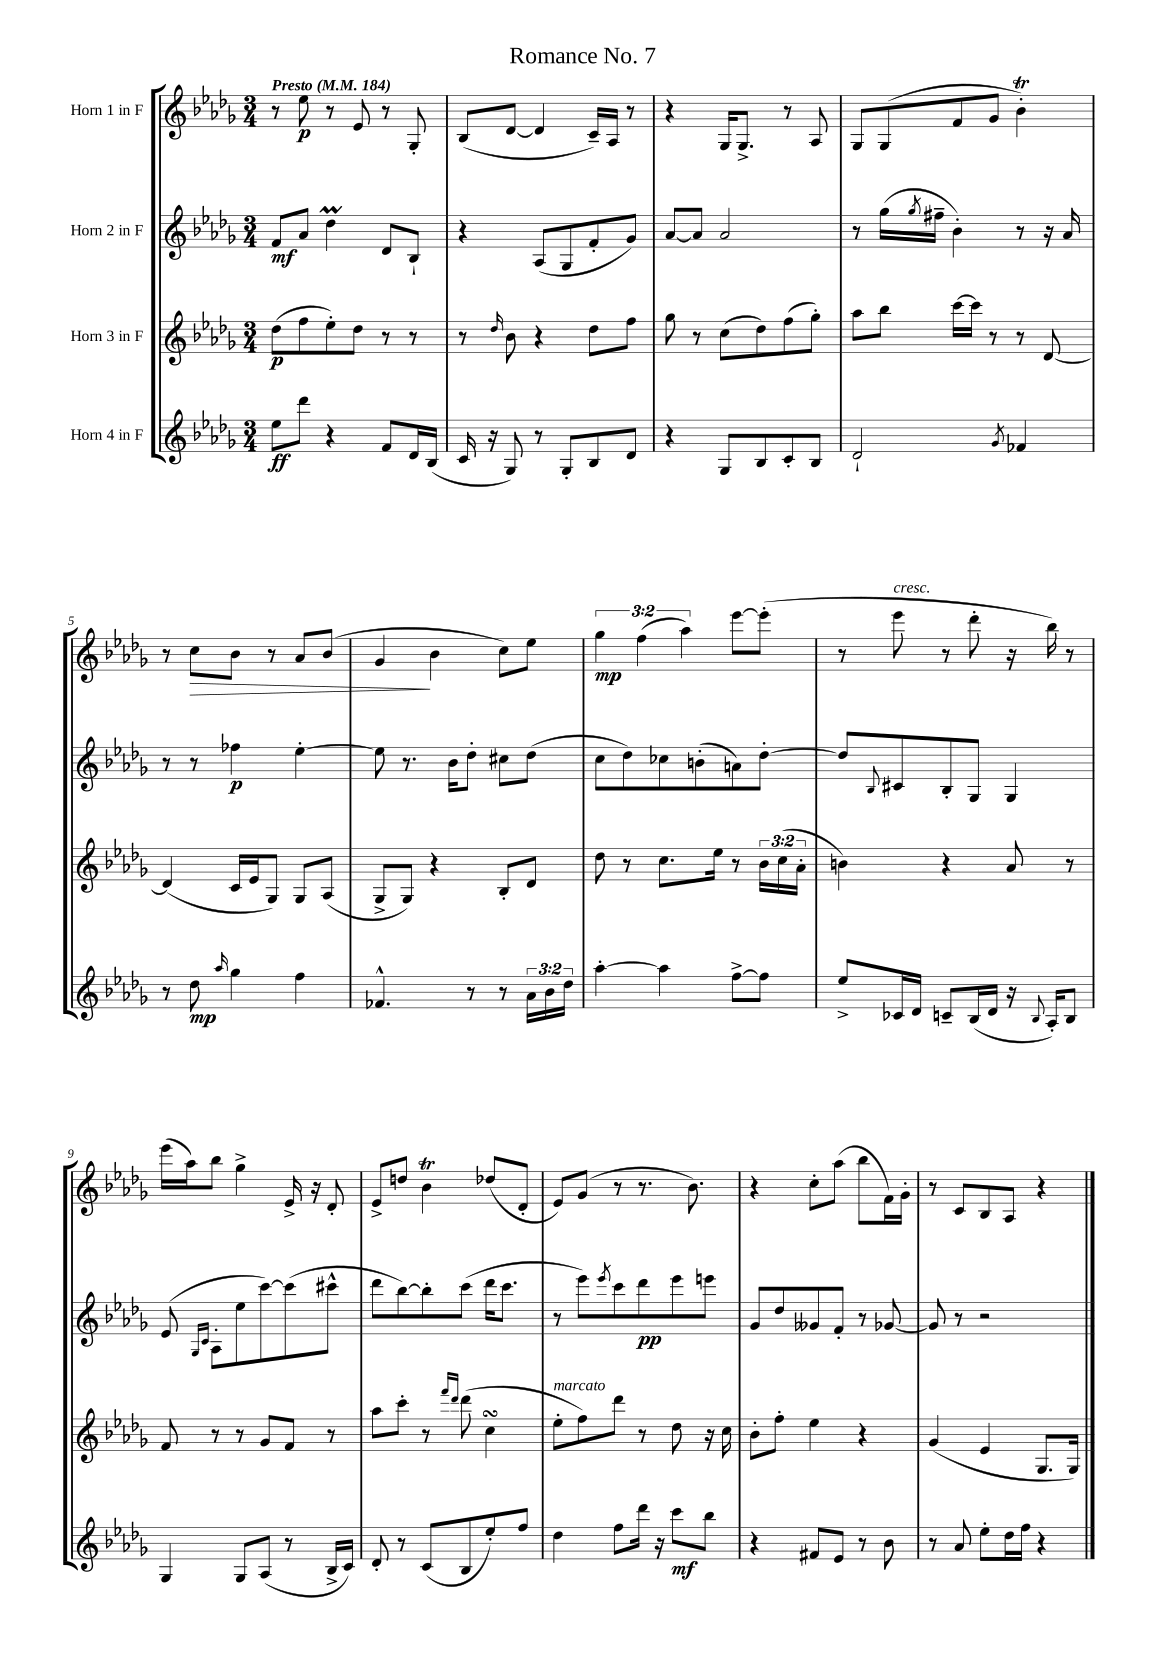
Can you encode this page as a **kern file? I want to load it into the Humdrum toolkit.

**kern	**kern	**kern	**kern
*staff4	*staff3	*staff2	*staff1
*clefG2	*clefG2	*clefG2	*clefG2
*k[b-e-a-d-g-]	*k[b-e-a-d-g-]	*k[b-e-a-d-g-]	*k[b-e-a-d-g-]
*M3/4	*M3/4	*M3/4	*M3/4
*MM184	*MM184	*MM184	*MM184
8ee-	(8dd-	8f	8r
8ddd-	8ff	8a-	8ee-
4r	8ee-')	4dd-	8r
.	8dd-	.	8e-
8f	8r	8d-	8r
16d-	8r	8B-`	8G-'
(16B-	.	.	.
=	=	=	=
16c	8r	4r	(8B-
16r	.	.	.
.	16qqdd-	.	.
8G-)	8b-	.	[8d-
8r	4r	(8A-	4d-]
8G-'	.	8G-	.
8B-	8dd-	8f'	16c~)
.	.	.	16A-
8d-	8ff	8g-)	8r
=	=	=	=
4r	8gg-	[8a-	4r
.	8r	8a-]	.
8G-	(8cc	2a-	16G-
.	.	.	8.G-^
8B-	8dd-)	.	.
8c'	(8ff	.	8r
8B-	8gg-')	.	8A-
=	=	=	=
2d-`	8aa-	8r	8G-
.	8bb-	(16gg-	(8G-
.	.	8qgg-	.
.	.	16ff#~	.
.	[16ccc	4b-')	8f
.	16ccc]	.	.
.	8r	.	8g-
8qg-	.	.	.
4f-	8r	8r	4b-')
.	[8d-	16r	.
.	.	16a-	.
=	=	=	=
8r	(4d-]	8r	8r
8dd-	.	8r	8cc
16qqaa-	.	.	.
4gg-	16c	4ff-	8b-
.	16e-	.	.
.	8G-)	.	8r
4ff	8G-	[4ee-'	8a-
.	(8A-	.	(8b-
=	=	=	=
4.f-^^	8G-^	8ee-]	4g-
.	8G-)	8.r	.
.	4r	.	4b-
.	.	16b-	.
8r	.	8dd-'	.
8r	8B-'	8cc#	8cc)
24a-	8d-	(8dd-	8ee-
24b-	.	.	.
24dd-	.	.	.
=	=	=	=
[4aa-'	8dd-	8cc	6gg-
.	8r	8dd-)	.
.	.	.	(6ff
4aa-]	8.cc	8cc-	.
.	.	.	6aa-)
.	.	(8b'	.
.	16ee-	.	.
[8ff^	8r	8a)	[8eee-
8ff]	24b-	[8dd-'	(8eee-']
.	(24cc	.	.
.	24a-'	.	.
=	=	=	=
8ee-^	4b)	8dd-]	8r
.	.	8qqB-	.
16c-	.	8c#	8eee-
16d-	.	.	.
8c~	4r	8B-'	8r
(16B-	.	8G-	8ddd-'
16d-	.	.	.
16r	8a-	4G-	16r
8qqB-	.	.	.
16A-')	.	.	16bb-)
8B-	8r	.	8r
=	=	=	=
4G-	8f	(8e-	(16eee-
.	.	.	16aa-)
.	.	16qqG-	.
.	.	16qqc	.
.	8r	8A-'	8bb-
8G-	8r	8ee-	4gg-^
(8A-	8g-	[8ccc)	.
8r	8f	(8ccc]	16e-^
.	.	.	16r
16B-^	8r	8ccc#^^	8d-'
16c)	.	.	.
=	=	=	=
8d-'	8aa-	8ddd-	8e-^
8r	8ccc'	[8bb-)	8dd
(8c	8r	8bb-']	4b-
.	16qqfff	.	.
.	16qqddd-	.	.
8B-	(8ddd-	(8ccc	.
8ee-')	4cc	16ddd-	(8dd-
.	.	8.ccc	.
8ff	.	.	8d-'
=	=	=	=
4dd-	8ee-'	8r	8e-)
.	8ff)	8eee-)	(8g-
.	.	8qeee-	.
8ff	8ddd-	8ccc	8r
16ddd-	8r	8ddd-	8.r
16r	.	.	.
8ccc	8dd-	8eee-	.
.	.	.	8.b-)
8bb-	16r	8eee	.
.	16cc	.	.
=	=	=	=
4r	8b-'	8g-	4r
.	8ff'	8dd-	.
8f#	4ee-	8g--	8cc'
8e-	.	8f'	(8aa-
8r	4r	8r	8bb-
8b-	.	[8g-	16f)
.	.	.	16g-'
=	=	=	=
8r	(4g-	8g-]	8r
8a-	.	8r	8c
8ee-'	4e-	2r	8B-
16dd-	.	.	8A-
16ff	.	.	.
4r	8.G-	.	4r
.	16G-)	.	.
==	==	==	==
*-	*-	*-	*-
